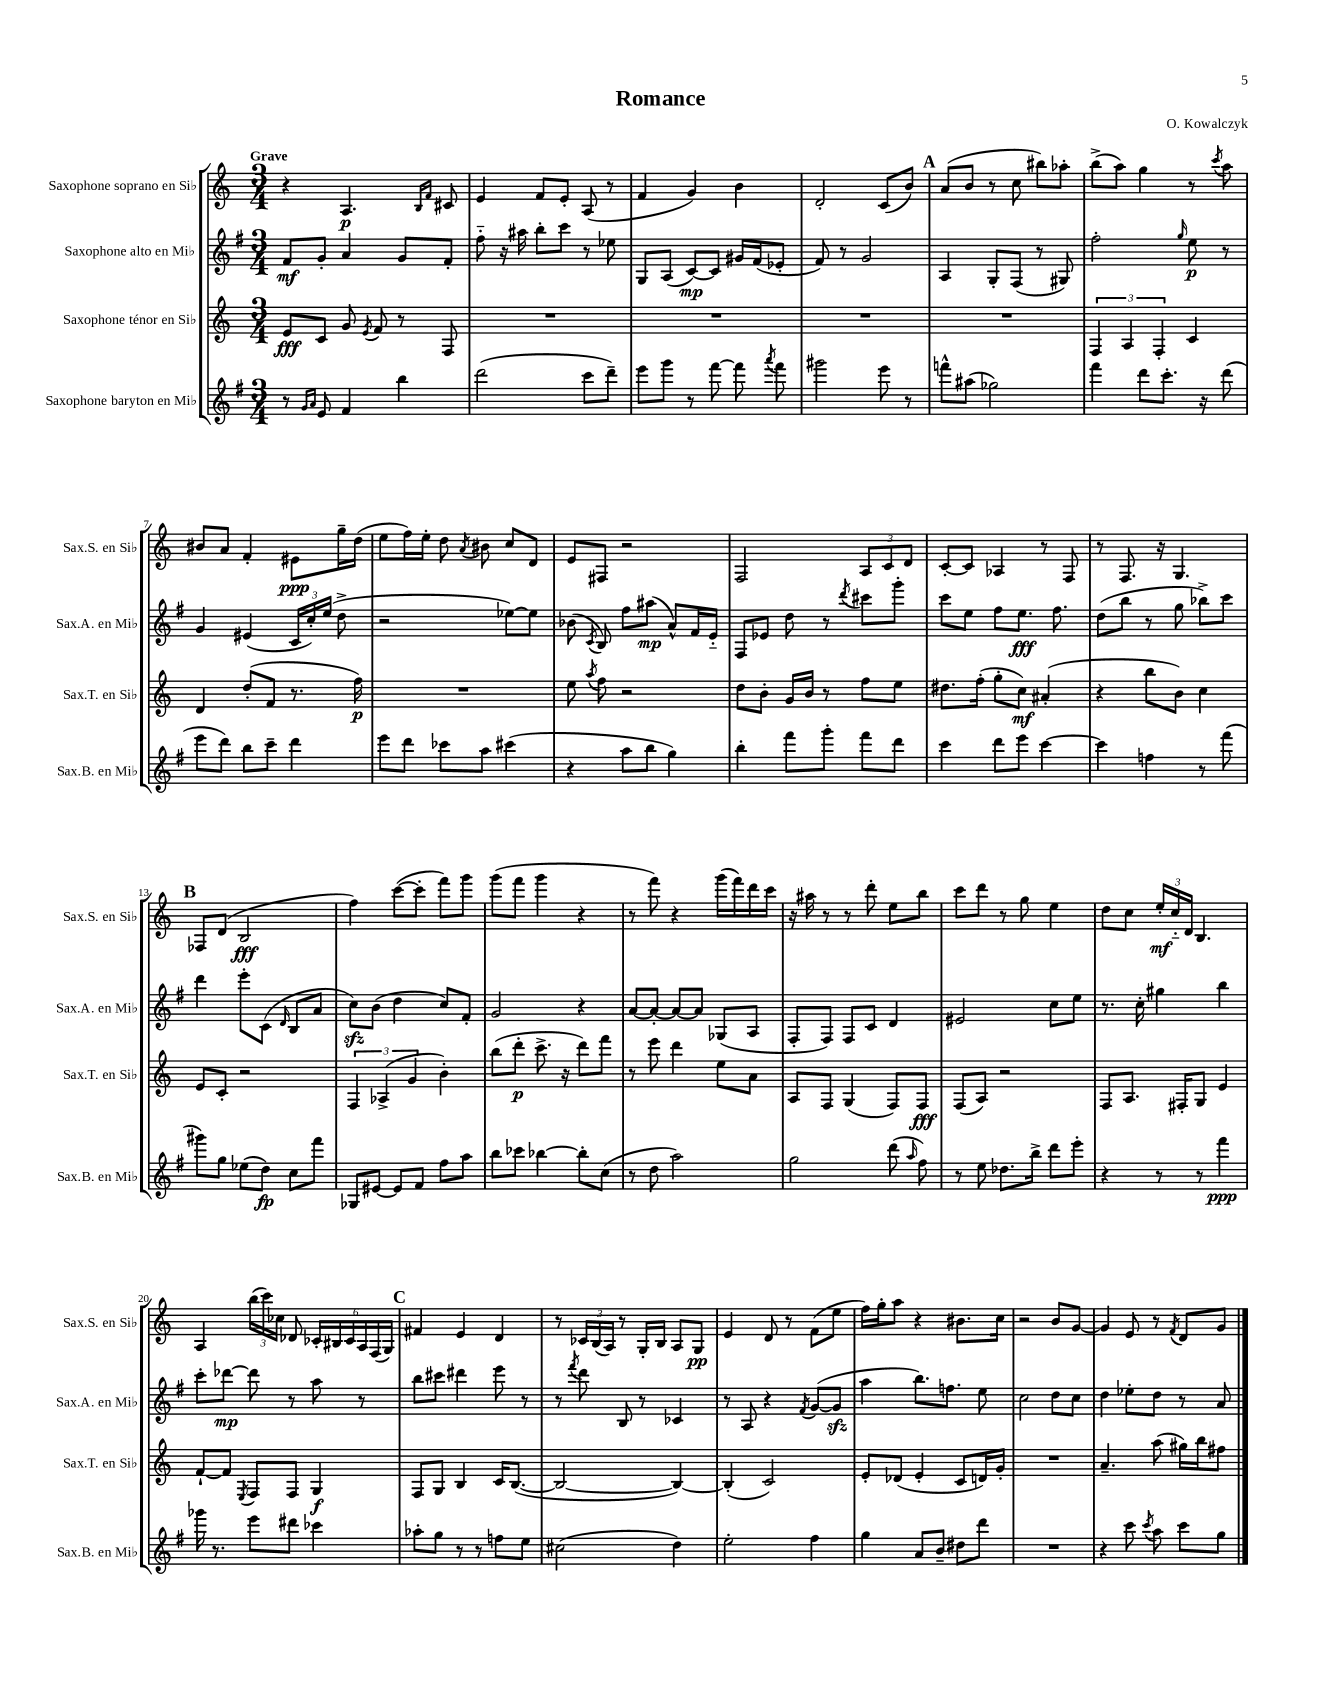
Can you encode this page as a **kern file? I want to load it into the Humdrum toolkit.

**kern	**kern	**kern	**kern
*staff4	*staff3	*staff2	*staff1
*clefG2	*clefG2	*clefG2	*clefG2
*k[f#]	*k[]	*k[f#]	*k[]
*M3/4	*M3/4	*M3/4	*M3/4
8r	8e	8f#	4r
16qqg	.	.	.
16qqa	.	.	.
8e	8c	8g'	.
4f#	8g	4a	4.A
.	8qe	.	.
.	8f	.	.
4bb	8r	8g	.
.	.	.	16qqB
.	.	.	16qqf
.	8F	8f#'	8c#
=	=	=	=
(2ddd	2.r	8ff#'~	4e
.	.	16r	.
.	.	16aa#	.
.	.	8bb'	8f
.	.	8ccc	8e'
8ccc	.	8r	(8A
8ddd~)	.	8ee-	8r
=	=	=	=
8eee	2.r	8G	4f
8ggg	.	(8A	.
8r	.	[8c)	4g)
[8fff#	.	8c]	.
8fff#]	.	16g#	4b
.	.	(16f#	.
8qaaa	.	.	.
8fff#	.	8e-'	.
=	=	=	=
2ggg#	2.r	8f#)	2d'
.	.	8r	.
.	.	2g	.
8eee	.	.	(8c
8r	.	.	8b)
=	=	=	=
8fff^^	2.r	4A	(8a
(8aa#	.	.	8b
2gg-)	.	8G'	8r
.	.	(8F#	8cc
.	.	8r	8bb#)
.	.	8G#)	8aa-'
=	=	=	=
4fff#	6F	2ff#'	(8bb^
.	.	.	8aa)
.	6A	.	.
8ddd	.	.	4gg
.	6F'	.	.
8.ccc'	.	.	.
.	.	16qqgg	.
.	4c	8ee	8r
16r	.	.	.
.	.	.	8qccc
(8ddd	.	8r	8aa
=	=	=	=
8eee	4d	4g	8b#
8ddd)	.	.	8a
8bb	(8dd'	(4e#	4f'
8ccc~	8f	.	.
4ddd	8.r	24c	8e#
.	.	24cc')	.
.	.	(24ee	.
.	.	8dd^	16gg~
.	16ff)	.	(16dd
=	=	=	=
8eee	2.r	2r	8ee
8ddd	.	.	16ff)
.	.	.	16ee'
8ccc-	.	.	8dd
.	.	.	8qa
8aa	.	.	8b#
(4ccc#	.	[8ee-)	8cc
.	.	8ee-]	8d
=	=	=	=
4r	8ee	(8b-	8e
.	8qaa	8qc	.
.	8ff	8B)	8F#
8aa	2r	8ff#	2r
8bb	.	(8aa#	.
4gg)	.	8a^^)	.
.	.	16f#	.
.	.	16e'~	.
=	=	=	=
4bb'	8dd	8F#	2F
.	8b'	8e-	.
8fff#	16g	8dd	.
.	16b	.	.
8ggg'	8r	8r	.
.	.	8qddd	.
8fff#	8ff	8ccc#	12A
.	.	.	12c
8ddd	8ee	8ggg'	.
.	.	.	12d
=	=	=	=
4ccc	8.dd#	8ccc	[8c'
.	.	8ee	8c]
.	(16ff'	.	.
8ddd	8gg'	8ff#	4A-
8eee	8cc)	8.ee	.
[4ccc	(4a#'	.	8r
.	.	8.ff#	.
.	.	.	8F
=	=	=	=
4ccc]	4r	(8dd	8r
.	.	8bb	8.F
4ff	8bb	8r	.
.	.	.	16r
.	8b)	8gg	4.G
8r	4cc	8bb-^)	.
(8fff#	.	8ccc	.
=	=	=	=
8ggg#)	8e	4ddd	8F-
8gg	8c'	.	(8d
(8ee-	2r	8eee'	2B
8dd)	.	(8c	.
.	.	16qqd	.
8cc	.	8B	.
8fff#	.	8a	.
=	=	=	=
8G-	6F	8cc)	4ff)
[8e#	.	(8b	.
.	(6A-^	.	.
8e#]	.	4dd	([8ccc
.	6g	.	.
8f#	.	.	8ccc']
8ff#	4b')	8cc)	8fff)
8aa	.	8f#'	8ggg
=	=	=	=
8bb	(8bb	2g	(8ggg
8ccc-	8ddd'	.	8fff
[4bb-	8.ccc^	.	4ggg
.	16r	.	.
8bb-']	8ddd)	4r	4r
(8cc	8fff	.	.
=	=	=	=
8r	8r	[8a	8r
8dd	8eee	8a'_	8fff)
2aa)	4ddd	8a_	4r
.	.	8a]	.
.	8ee	(8G-	(16ggg
.	.	.	16fff)
.	8a	8A	16ddd
.	.	.	16ccc
=	=	=	=
2gg	8A	8F#'	16r
.	.	.	16aa#
.	8F	8F#)	8r
.	(4G	8F#	8r
.	.	8c	8ddd'
(8ddd	8F)	4d	8ee
16qqaa	.	.	.
8ff#)	8F	.	8bb
=	=	=	=
8r	(8F	2e#	8ccc
8ee	8A)	.	8ddd
8.dd-	2r	.	8r
.	.	.	8gg
16bb^	.	.	.
8ddd	.	8cc	4ee
8eee'	.	8ee	.
=	=	=	=
4r	8F	8.r	8dd
.	8.A	.	8cc
.	.	16cc'	.
8r	.	4gg#	24ee'
.	.	.	24cc'~
.	16F#'	.	.
.	.	.	24d
8r	8G	.	4.B
4fff#	4e	4bb	.
=	=	=	=
16ggg-	[8f`	8ccc'	4A
8.r	.	.	.
.	8f]	[8ddd-	.
.	8qE	.	.
8eee	8F	8ddd-]	(24bb
.	.	.	24ccc)
.	.	.	24cc-
8ddd#	8F	8r	8d-
4ccc-	4G	8aa	24c-'
.	.	.	24B#
.	.	.	24c-
.	.	8r	24A
.	.	.	(24F
.	.	.	24G)
=	=	=	=
8aa-'	8F	8bb	4f#
8gg	8G	8ccc#	.
8r	4B	4ddd#	4e
8r	.	.	.
8ff	16c	8eee	4d
.	([8.B	.	.
8ee	.	8r	.
=	=	=	=
(2cc#	2B_	8r	8r
.	.	8qfff#	.
.	.	8ddd	24c-
.	.	.	(24B
.	.	.	24A)
.	.	8B	8r
.	.	8r	16G'
.	.	.	16B
4dd)	4B_)	4c-	8A
.	.	.	8G
=	=	=	=
2ee'	(4B']	8r	4e
.	.	8A	.
.	2c)	4r	8d
.	.	.	8r
.	.	8qf#	.
4ff#	.	([8g	(8f
.	.	8g]	8ee
=	=	=	=
4gg	8e'	4aa	16ff)
.	.	.	16gg'
.	(8d-	.	8aa
8a	4e'	8.bb)	4r
8b~	.	.	.
.	.	8.ff	.
8dd#	8c	.	8.b#
8ddd	16d)	8ee	.
.	16g'	.	16cc
=	=	=	=
2.r	2.r	2cc	2r
.	.	8dd	8b
.	.	8cc	[8g
=	=	=	=
4r	4.a~	4dd	4g]
8ccc	.	8ee-'	8e
8qccc	.	.	.
8aa	(8aa	8dd	8r
.	.	.	8qf
8ccc	16gg#)	8r	8d
.	16bb	.	.
8gg	8ff#	8a	8g
==	==	==	==
*-	*-	*-	*-
